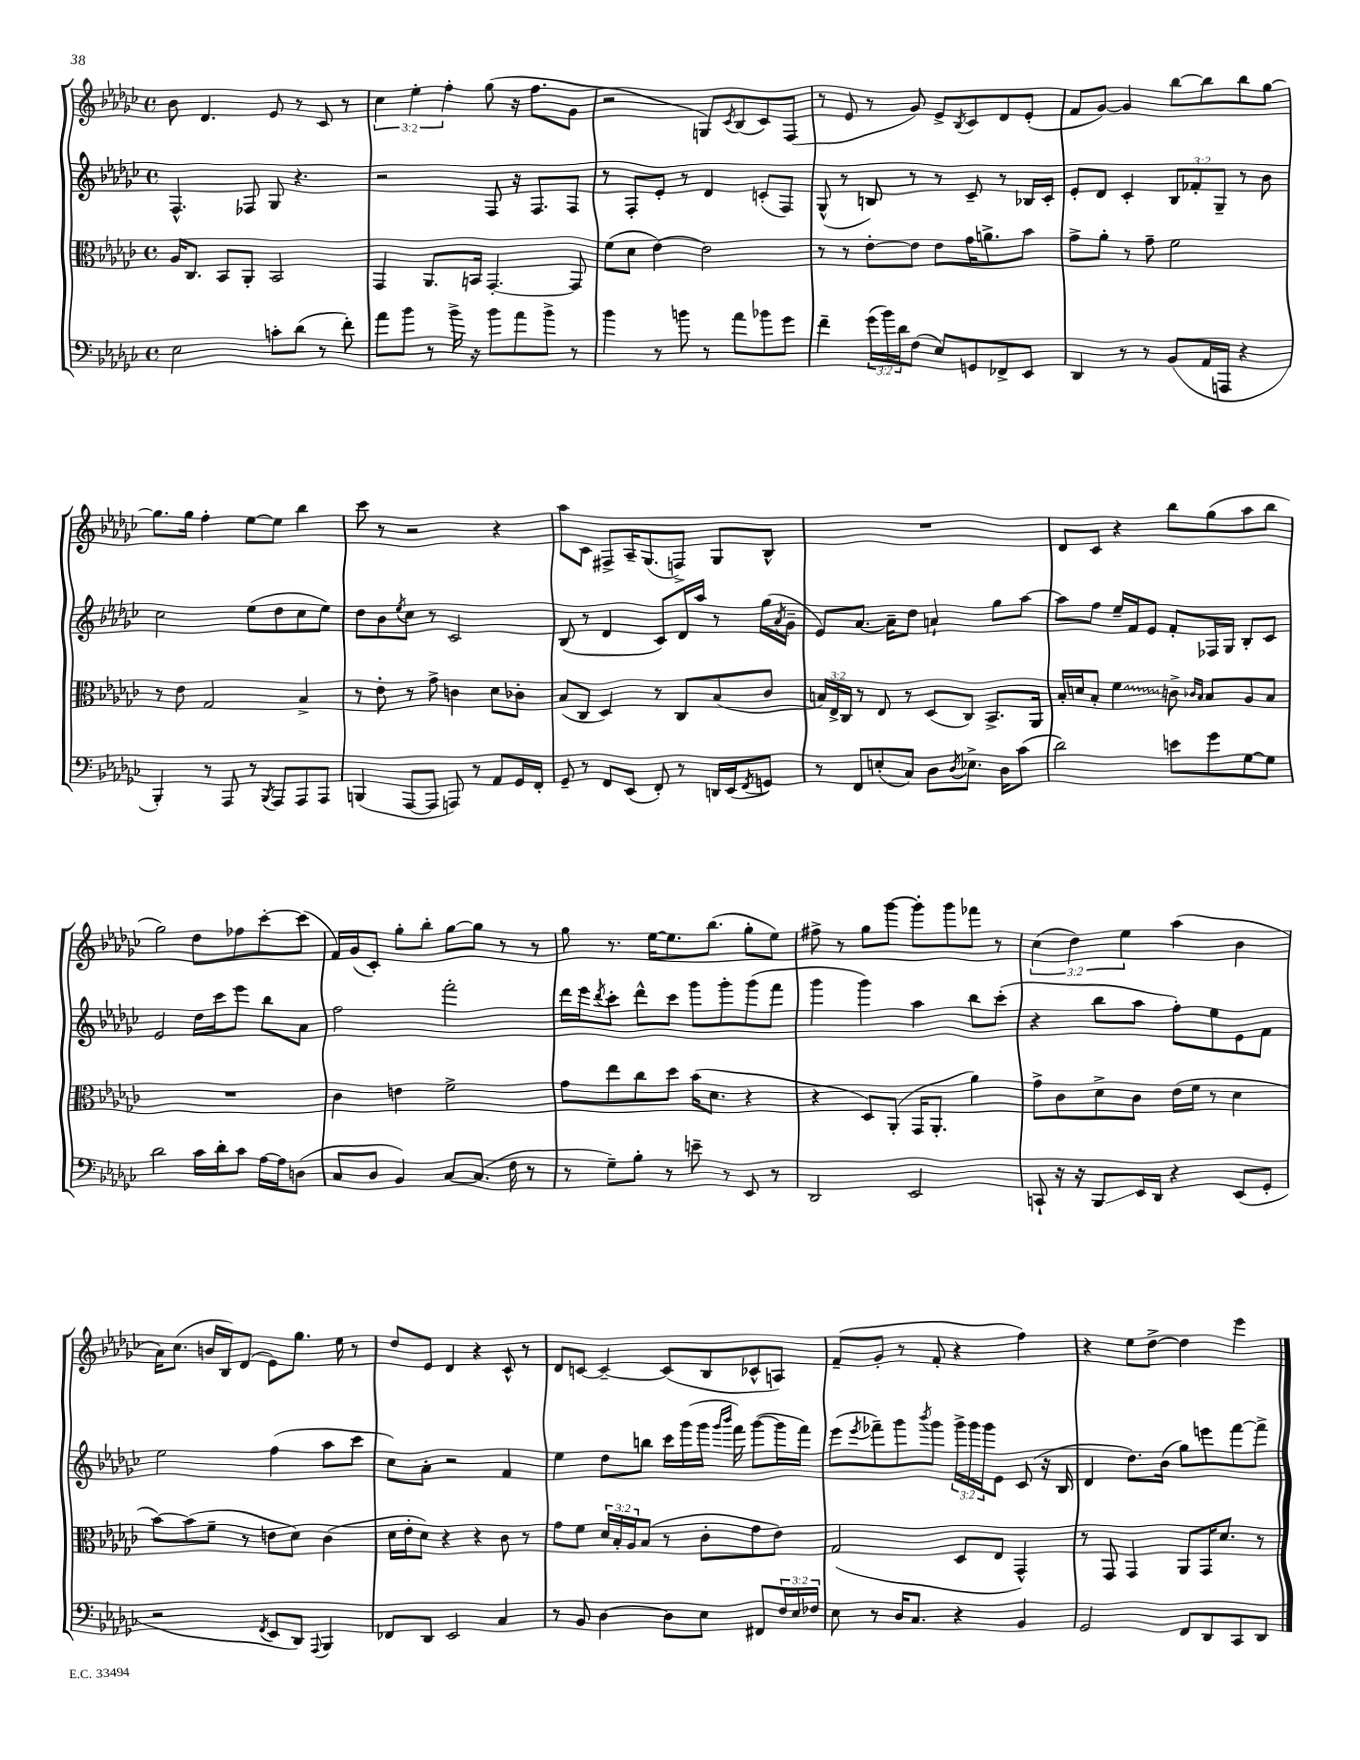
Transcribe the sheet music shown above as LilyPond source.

<<
\new StaffGroup <<
\new Staff = "s0" {
    \clef treble \key ges \major \defaultTimeSignature \time 4/4 \override Staff.TupletNumber.text = #tuplet-number::calc-fraction-text
    bes'8 des'4. ees'8 r8 ces'8 r8 |
    \tuplet 3/2 { ces''4 ees''4-. f''4-. } ges''8( r16 f''8. ges'8 |
    r2 g8) \acciaccatura { ces'8 } bes8( ces'8) f8( |
    r8 ees'8 r8 ges'8) ees'8-> \acciaccatura { bes8 } ces'8 des'8 ees'8-.( |
    f'8 ges'8~) ges'4 bes''8~ bes''8 bes''8 ges''8~ |
    ges''8. ges''16 f''4-. ees''8~ ees''8 bes''4 |
    ces'''8 r8 r2 r4 |
    aes''8 ces'8 fis8-> aes16-- ges8.( f8->) ges8 bes8-^ |
    R1 |
    des'8 ces'8 r4 bes''8 ges''8( aes''8 bes''8 |
    ges''2) des''8 fes''8 ces'''8~-. ces'''8( |
    f'16) ges'16( ces'8-.) ges''8-. bes''8-. ges''8~ ges''8 r8 r8 |
    ges''8 r8. ees''16~ ees''8. bes''8.( ges''8-. ees''8) |
    fis''8-> r8 ges''8 ges'''8~ ges'''8-. ges'''8 fes'''8 r8 |
    \tuplet 3/2 { ces''4( des''4) ees''4 } aes''4( bes'4 |
    aes'16) ces''8.( b'16 bes16) des'8( ees'8) ges''8. ees''16 r8 |
    des''8 ees'8 des'4 r4 ces'8-^ r8 |
    des'8 c'8~ c'4~-- c'8( bes8 ces'8-^ a8) |
    f'8--( ges'8-. r8 f'8-. r4 f''4) |
    r4 ees''8 des''8~-> des''4 ees'''4 \bar "|." |
}
\new Staff = "s1" {
    \clef treble \key ges \major \defaultTimeSignature \time 4/4 \override Staff.TupletNumber.text = #tuplet-number::calc-fraction-text
    f4.-^ fes8 ges8 r4. |
    r2 f8 r16 f8. f8 |
    r8 f8-. ees'8-. r8 des'4 c'8-.( f8) |
    ges8-^( r8 b8) r8 r8 ces'8-- r8 bes16 ces'16-. |
    ees'8-. des'8 ces'4-. \tuplet 3/2 { bes8 fes'8-. ges8-- } r8 bes'8 |
    ces''2 ees''8( des''8 ces''8 ees''8) |
    des''8 bes'8 \acciaccatura { ees''8 } ces''8 r8 ces'2 |
    bes8( r8 des'4 ces'8) des'16 aes''16 r8 ges''16( \acciaccatura { aes'8 } ges'16-- |
    ees'8) aes'8.~ aes'16-- des''8 a'4-! ges''8 aes''8~ |
    aes''8 f''8 ees''16-- f'16 ees'8 f'8-. fes16 ges16 bes8-. ces'8 |
    ees'2 des''16 ces'''16 ees'''8 bes''8 aes'8 |
    f''2 f'''2-. |
    des'''16 ees'''16 \acciaccatura { des'''8 } ces'''8-. des'''8-^ ces'''8 ges'''8 ges'''8-. ges'''8( f'''8 |
    ges'''4 ges'''4) aes''4 bes''8 ces'''8-.( |
    r4 bes''8 aes''8 f''8-.) ees''8 ees'8 f'8 |
    ees''2 f''4( aes''8 ces'''8 |
    ces''8) aes'8-. r2 f'4 |
    ees''4 des''8 b''8 ces'''16 ges'''16( ges'''16 \grace { ges'''16 bes'''16 } f'''16) ges'''8~( ges'''16 f'''16) |
    ees'''8( \acciaccatura { ees'''8 } fes'''8--) ges'''8 \acciaccatura { bes'''8 } ges'''8 \tuplet 3/2 { ges'''16-> ges'''16 ges'''16 } ees'8 ces'8( r16 bes16 |
    des'4 des''8.) bes'16( ges''8) e'''8 f'''8~ f'''8-> \bar "|." |
}
\new Staff = "s2" {
    \clef alto \key ges \major \defaultTimeSignature \time 4/4 \override Staff.TupletNumber.text = #tuplet-number::calc-fraction-text
    aes16 ces8. bes,8 aes,8-. bes,2 |
    ges,4 aes,8. b,16 ges,4.~-. ges,8 |
    f'8( des'8 ees'4~) ees'2 |
    r8 r8 ees'8~-. ees'8 ees'8 ges'16 a'8.-> bes'8 |
    ges'8-> aes'8-. r8 ges'8-- f'2 |
    r8 ees'8 ges2 bes4-> |
    r8 ees'8-. r8 ges'8-> c'4 des'8 ces'8-. |
    bes8( ces8 des4) r8 ces8 bes8( ces'8 |
    \tuplet 3/2 { b16) ees16-> ces16 } r8 ees8 r8 des8( ces8) bes,8.-> aes,16 |
    bes16-. d'16 bes8-. \once \override Glissando.style = #'zigzag f'4\glissando c'8-> \grace { ces'16 bes16 } bes8 aes8 bes8 |
    R1 |
    ces'4 e'4 f'2-> |
    ges'8 ees''8 ces''8 des''8 bes'16( des'8. r4 |
    r4 des8) aes,8-.( ges,16 aes,8.-. aes'4) |
    ges'8-> ces'8 des'8-> ces'8 ees'16( f'16 r8 des'4 |
    bes'8~) bes'8( f'8-- r8 e'8 des'8) ces'4( |
    des'16 ees'16-. des'8) r4 r4 ces'8 r8 |
    ges'8 f'8 \tuplet 3/2 { des'16 bes16-. aes16 } bes8( r8 ces'8-. ges'8 ees'8) |
    ges2( des8 ees8 ges,4-^) |
    r8 ges,8 ges,4 aes,8 ges,16 des'8. r8 \bar "|." |
}
\new Staff = "s3" {
    \clef bass \key ges \major \defaultTimeSignature \time 4/4 \override Staff.TupletNumber.text = #tuplet-number::calc-fraction-text
    ees2 c'8-. des'8( r8 f'8-.) |
    aes'8 bes'8 r8 bes'16-> r16 bes'8 aes'8 bes'8-> r8 |
    bes'4 r8 b'8 r8 aes'8 bes'8 ges'8 |
    f'4-- \tuplet 3/2 { ges'16( bes'16) des'16 } f8( ees8) g,8 fes,8-> ees,8 |
    des,4 r8 r8 bes,8( aes,16 a,,16 r4 |
    bes,,4-.) r8 aes,,8 r8 \acciaccatura { bes,,8 } aes,,8 aes,,8 aes,,8 |
    b,,4( aes,,8~ aes,,8 a,,8) r8 aes,8 ges,16 f,16-. |
    ges,8-- r8 f,8 ees,8( f,8-.) r8 d,16 ees,16( \acciaccatura { f,8 } g,8) |
    r8 f,8 e8-.( ces8) des8 \acciaccatura { des8 } ees8.-> des16 ces'8( |
    des'2) e'8 ges'8 ges8~ ges8 |
    des'2 ces'16 des'16-. ces'8 aes16~ aes16 d8( |
    ces8 des8 bes,4) ces8~ ces8.( f16 r8 |
    r8 ges8--) bes8-. r8 e'8-- r8 ees,8 r8 |
    des,2 ees,2 |
    c,8-! r16 r16 bes,,8\glissando ees,16 des,16 r4 ees,8( ges,8-. |
    r2 \acciaccatura { f,8 } ees,8 des,8) \appoggiatura { aes,,8 } bes,,4 |
    fes,8 des,8 ees,2 ces4 |
    r8 bes,8 des4~ des8 ees8 fis,8 \tuplet 3/2 { f16 ees16 fes16 } |
    ees8 r8 des16 ces8. r4 bes,4 |
    ges,2 f,8 des,8 ces,8 des,8 \bar "|." |
}
>>
>>
\layout { \context { \Score \remove "Bar_number_engraver" } }
